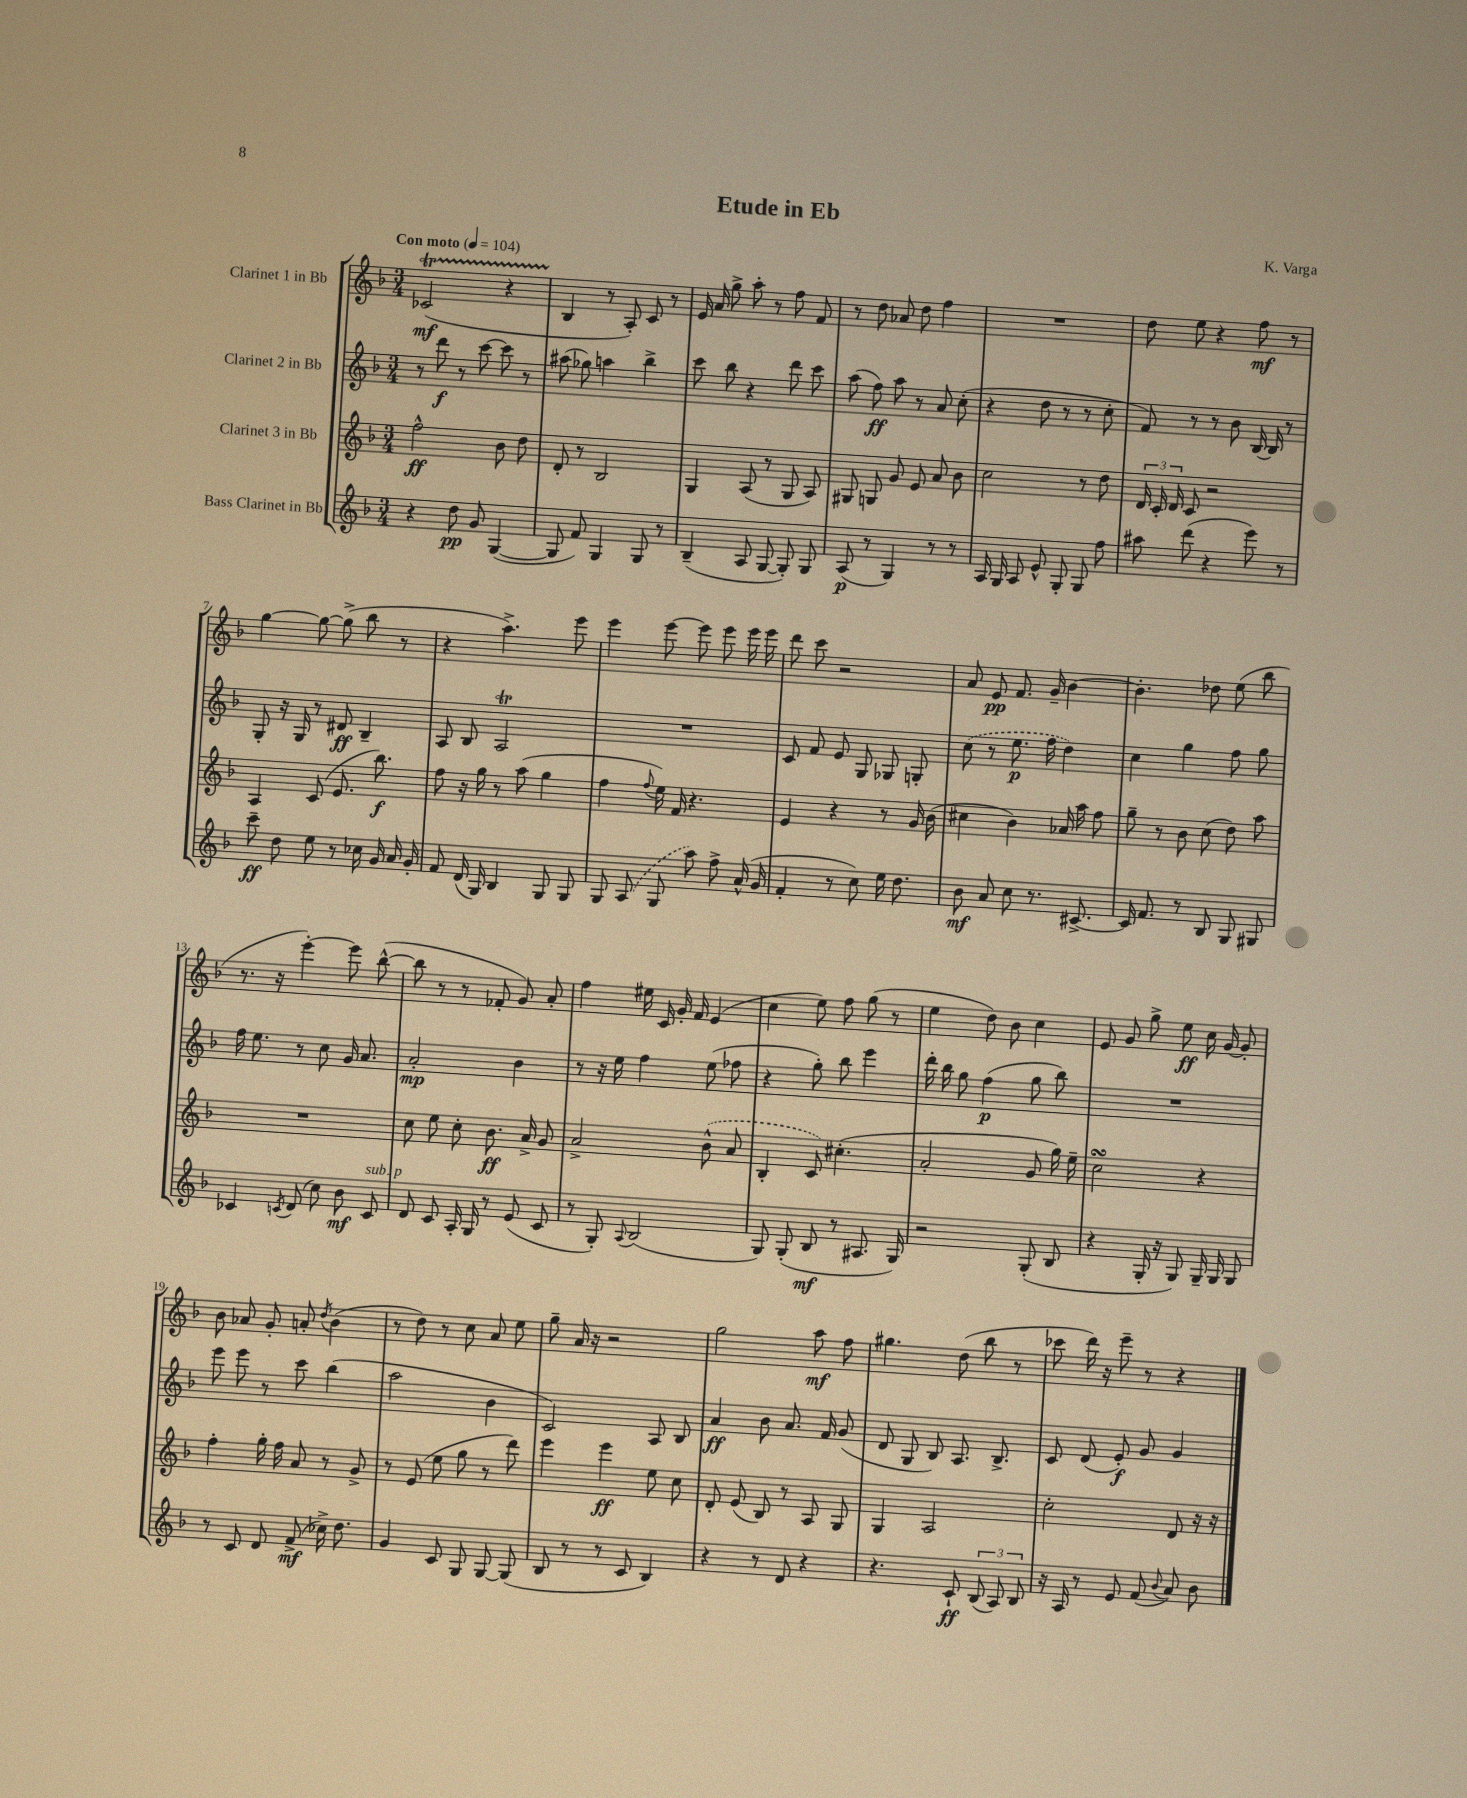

**kern	**dynam	**kern	**dynam	**kern	**dynam	**kern	**dynam
*part4	*part4	*part3	*part3	*part2	*part2	*part1	*part1
*staff4	*staff4	*staff3	*staff3	*staff2	*staff2	*staff1	*staff1
*I"Bass Clarinet in Bb	*	*I"Clarinet 3 in Bb	*	*I"Clarinet 2 in Bb	*	*I"Clarinet 1 in Bb	*
*clefG2	*	*clefG2	*	*clefG2	*	*clefG2	*
*k[b-]	*	*k[b-]	*	*k[b-]	*	*k[b-]	*
*M3/4	*	*M3/4	*	*M3/4	*	*M3/4	*
*MM104	*	*MM104	*	*MM104	*	*MM104	*
=1	=1	=1	=1	=1	=1	=1	=1
!	!	!	!	!	!	!LO:TX:a:B:t=Con moto	!
4r	.	2ff^^\	ff	8r	.	(2c-XT/	mf
.	.	.	.	8ddd\	f	.	.
8dd\	pp	.	.	8r	.	.	.
8g/	.	.	.	[8ccc\	.	.	.
([4G/	.	8b-\	.	8ccc\]	.	4r	.
.	.	8dd\	.	8r	.	.	.
=2	=2	=2	=2	=2	=2	=2	=2
8G/]	.	8d'/	.	(8aa#X\	.	4B-/	.
8f/)	.	8r	.	8gg-X\)	.	.	.
4G/	.	2B-/	.	4aan\	.	8r	.
.	.	.	.	.	.	8A'/)	.
8G/	.	.	.	4bb-^\	.	8c/	.
8r	.	.	.	.	.	8r	.
=3	=3	=3	=3	=3	=3	=3	=3
(4B-~/	.	4G/	.	8ccc\	.	16e/	.
.	.	.	.	.	.	16a/	.
.	.	.	.	8bb-\	.	8gg^\	.
8A/	.	(8A/	.	4r	.	8aa'\	.
[8G/	.	8r	.	.	.	8r	.
8G'/])	.	8G/	.	8ddd\	.	8ff\	.
8G/	.	8A/)	.	8ccc\	.	8f/	.
=4	=4	=4	=4	=4	=4	=4	=4
(8A/	p	8G#X/	.	(8aa\	.	8r	.
8r	.	8Gn/	.	8ff\)	ff	8dd\	.
4G/)	.	8g/	.	8aa\	.	8a-X/	.
.	.	8e/	.	8r	.	8dd\	.
8r	.	8a/	.	8a/	.	4ff\	.
8r	.	8b-\	.	(8cc'\	.	.	.
=5	=5	=5	=5	=5	=5	=5	=5
16A/	.	2cc\	.	4r	.	2.r	.
16G/	.	.	.	.	.	.	.
8A/	.	.	.	.	.	.	.
8e^^/	.	.	.	8dd\	.	.	.
8G'/	.	.	.	8r	.	.	.
8G/	.	8r	.	8r	.	.	.
8ff\	.	8dd\	.	8cc'\	.	.	.
=6	=6	=6	=6	=6	=6	=6	=6
8aa#X\	.	24d/	.	8f/)	.	8dd\	.
.	.	24c'/	.	.	.	.	.
.	.	24d/	.	.	.	.	.
(8ddd\	.	8c/	.	8r	.	8ee\	.
4r	.	2r	.	8r	.	4r	.
.	.	.	.	8b-\	.	.	.
8eee\)	.	.	.	[16B-/	.	8ff\	mf
.	.	.	.	16B-/]	.	.	.
8r	.	.	.	8r	.	8r	.
!!LO:LB:g=z
=7	=7	=7	=7	=7	=7	=7	=7
8ccc~\	ff	4A/	.	8G'/	.	[4gg\	.
8dd\	.	.	.	16r	.	.	.
.	.	.	.	16G/	.	.	.
8ee\	.	(8c/	.	8r	.	8gg\_	.
8r	.	8.e/	.	8d#X/	ff	(8gg^\]	.
16cc-X\	.	.	.	4B-~/	.	8bb-\	.
16g/	.	8.bb-\)	f	.	.	.	.
16a/	.	.	.	.	.	8r	.
16g'/	.	.	.	.	.	.	.
=8	=8	=8	=8	=8	=8	=8	=8
8f/	.	8ff\	.	8A/	.	4r	.
(16d/	.	16r	.	8B-/	.	.	.
16G/)	.	16gg\	.	.	.	.	.
4B-/	.	8r	.	2At/	.	4.aa^\)	.
.	.	(8aa\	.	.	.	.	.
8G/	.	4gg\	.	.	.	.	.
8G/	.	.	.	.	.	8eee\	.
=9	=9	=9	=9	=9	=9	=9	=9
8G/	.	4ff\	.	2.r	.	4eee\	.
(8A/	.	.	.	.	.	.	.
.	.	8qqff/	.	.	.	.	.
8G/	.	16ee\)	.	.	.	[8eee\	.
.	.	16f/	.	.	.	.	.
8aa\)	.	4.r	.	.	.	8eee\]	.
8ff^\	.	.	.	.	.	8eee\	.
(16a^^/	.	.	.	.	.	16eee\	.
16g/	.	.	.	.	.	16eee\	.
=10	=10	=10	=10	=10	=10	=10	=10
4f'/	.	4e/	.	8c/	.	8ddd\	.
.	.	.	.	8f/	.	8ccc\	.
8r	.	4r	.	8e/	.	2r	.
8cc\)	.	.	.	8G/	.	.	.
16ee\	.	8r	.	8G-X/	.	.	.
8.dd\	.	.	.	.	.	.	.
.	.	16g/	.	8Gn'/	.	.	.
.	.	(16b-\	.	.	.	.	.
=11	=11	=11	=11	=11	=11	=11	=11
8b-\	mf	4cc#X\	.	(8cc\	.	8a/	.
8a/	.	.	.	8r	.	8e/	pp
8cc\	.	4b-\)	.	8.ee\	p	8.f/	.
8.r	.	.	.	.	.	.	.
.	.	.	.	16ff\	.	16g~/	.
.	.	16a-X/	.	4dd\)	.	[4b-\	.
[8.c#X^/	.	16aa\	.	.	.	.	.
.	.	8ff\	.	.	.	.	.
=12	=12	=12	=12	=12	=12	=12	=12
16c#/]	.	8gg~\	.	4cc\	.	4.b-'\]	.
8.f/	.	.	.	.	.	.	.
.	.	8r	.	.	.	.	.
8r	.	8b-\	.	4gg\	.	.	.
8B-/	.	(8cc\	.	.	.	8dd-X\	.
8G/	.	8dd\)	.	8ff\	.	(8ee\	.
8G#X/	.	8aa\	.	8gg\	.	8bb-\	.
!!LO:LB:g=z
=13	=13	=13	=13	=13	=13	=13	=13
4c-X/	.	2.r	.	16ff\	.	8.r	.
.	.	.	.	8.ee\	.	.	.
.	.	.	.	.	.	16r	.
8qcn/	.	.	.	.	.	.	.
(8d/	.	.	.	8r	.	[4eee'\)	.
8cc\)	.	.	.	8cc\	.	.	.
8b-\	mf	.	.	16g/	.	8eee\]	.
.	.	.	.	8.a/	.	.	.
!LO:TX:a:i:t=sub. p	!	!	!	!	!	!	!
8c/	.	.	.	.	.	([8bb-^^\	.
=14	=14	=14	=14	=14	=14	=14	=14
8d/	.	8cc\	.	2a'/	mp	8bb-\]	.
8c/	.	8ee\	.	.	.	8r	.
16A'/	.	8cc'\	.	.	.	8r	.
16G/	.	.	.	.	.	.	.
8r	.	8.b-\	ff	.	.	8f-X'/	.
(8e/	.	.	.	4b-\	.	8g/)	.
.	.	16a^/	.	.	.	.	.
8c/	.	8g/	.	.	.	8a'/	.
=15	=15	=15	=15	=15	=15	=15	=15
8r	.	2a^/	.	8r	.	4ff\	.
8G'/)	.	.	.	16r	.	.	.
.	.	.	.	16ee\	.	.	.
8qqA/	.	.	.	.	.	.	.
(2B-/	.	.	.	4ff\	.	16ee#X\	.
.	.	.	.	.	.	16c/	.
.	.	.	.	.	.	16g'/	.
.	.	.	.	.	.	16f/	.
.	.	(8b-^^\	.	(8ee\	.	(4e/	.
.	.	8a/	.	8ff-X\	.	.	.
=16	=16	=16	=16	=16	=16	=16	=16
8G/)	.	4B-'/	.	4r	.	4cc\	.
(8G'/	.	.	.	.	.	.	.
8B-/	mf	8c/)	.	8gg'\)	.	8ee\)	.
8r	.	(4.cc#X'\	.	8bb-\	.	8ff\	.
8.A#X/	.	.	.	4eee\	.	(8gg\	.
.	.	.	.	.	.	8r	.
16G/)	.	.	.	.	.	.	.
=17	=17	=17	=17	=17	=17	=17	=17
2r	.	2a'/	.	16ddd'\	.	4ee\	.
.	.	.	.	16bb-\	.	.	.
.	.	.	.	8gg\	.	.	.
.	.	.	.	(4ff\	p	8dd\)	.
.	.	.	.	.	.	8b-\	.
(8G'/	.	8g/	.	8gg\	.	4cc\	.
8B-/	.	16gg\)	.	8bb-\)	.	.	.
.	.	16ee~\	.	.	.	.	.
=18	=18	=18	=18	=18	=18	=18	=18
4r	.	2ccsSSS\	.	2.r	.	8e/	.
.	.	.	.	.	.	8g/	.
16G'/	.	.	.	.	.	8gg^\	.
16r	.	.	.	.	.	.	.
8G/)	.	.	.	.	.	8ee\	ff
16G~/	.	4r	.	.	.	16cc\	.
16G/	.	.	.	.	.	[16g/	.
8G/	.	.	.	.	.	8g'/]	.
!!LO:LB:g=z
=19	=19	=19	=19	=19	=19	=19	=19
8r	.	4ff'\	.	8eee\	.	8b-\	.
8c/	.	.	.	8eee\	.	8a-X/	.
8d/	.	16gg'\	.	8r	.	8g'/	.
.	.	16ff\	.	.	.	.	.
(8f^/	mf	8a/	.	8ccc\	.	8an'/	.
.	.	.	.	.	.	8qdd/	.
16cc-X^\)	.	8r	.	(4bb-\	.	(4b-\	.
8.dd\	.	.	.	.	.	.	.
.	.	8g^/	.	.	.	.	.
=20	=20	=20	=20	=20	=20	=20	=20
4g/	.	8r	.	2aa\	.	8r	.
.	.	(8e/	.	.	.	8dd\)	.
8c/	.	8ee\	.	.	.	8r	.
8G/	.	8gg\	.	.	.	8cc\	.
[8G/	.	8r	.	4b-\	.	8a/	.
(8G/]	.	8ddd\)	.	.	.	8ee\	.
=21	=21	=21	=21	=21	=21	=21	=21
8B-/	.	4eee\	.	2c/)	.	8gg~\	.
8r	.	.	.	.	.	16a/	.
.	.	.	.	.	.	16r	.
8r	.	4eee\	ff	.	.	2r	.
8c/	.	.	.	.	.	.	.
4B-/)	.	8ee\	.	8A/	.	.	.
.	.	8cc\	.	8B-/	.	.	.
=22	=22	=22	=22	=22	=22	=22	=22
4r	.	8d'/	.	4a/	ff	2gg\	.
.	.	(8e/	.	.	.	.	.
8r	.	8B-/)	.	8b-\	.	.	.
8d/	.	8r	.	8.a/	.	.	.
4r	.	8A/	.	.	.	8aa\	mf
.	.	.	.	16f/	.	.	.
.	.	8G/	.	(8g/	.	8ff\	.
=23	=23	=23	=23	=23	=23	=23	=23
4.r	.	4G/	.	8d/	.	4.gg#X\	.
.	.	.	.	8G/	.	.	.
.	.	2A/	.	8B-/)	.	.	.
8c`/	ff	.	.	8.A/	.	(8dd\	.
(12B-/	.	.	.	.	.	8bb-\	.
.	.	.	.	8.B-^/	.	.	.
12A/)	.	.	.	.	.	.	.
.	.	.	.	.	.	8r	.
12B-/	.	.	.	.	.	.	.
=24	=24	=24	=24	=24	=24	=24	=24
16r	.	2cc'\	.	8c/	.	8ccc-X\	.
16A/	.	.	.	.	.	.	.
8r	.	.	.	(8d/	.	16ddd\)	.
.	.	.	.	.	.	16r	.
8e/	.	.	.	8e'/)	f	8eee~\	.
(8f/	.	.	.	8g/	.	8r	.
8qqb-/	.	.	.	.	.	.	.
8a/)	.	8d/	.	4g/	.	4r	.
8b-\	.	16r	.	.	.	.	.
.	.	16r	.	.	.	.	.
==	==	==	==	==	==	==	==
*-	*-	*-	*-	*-	*-	*-	*-
